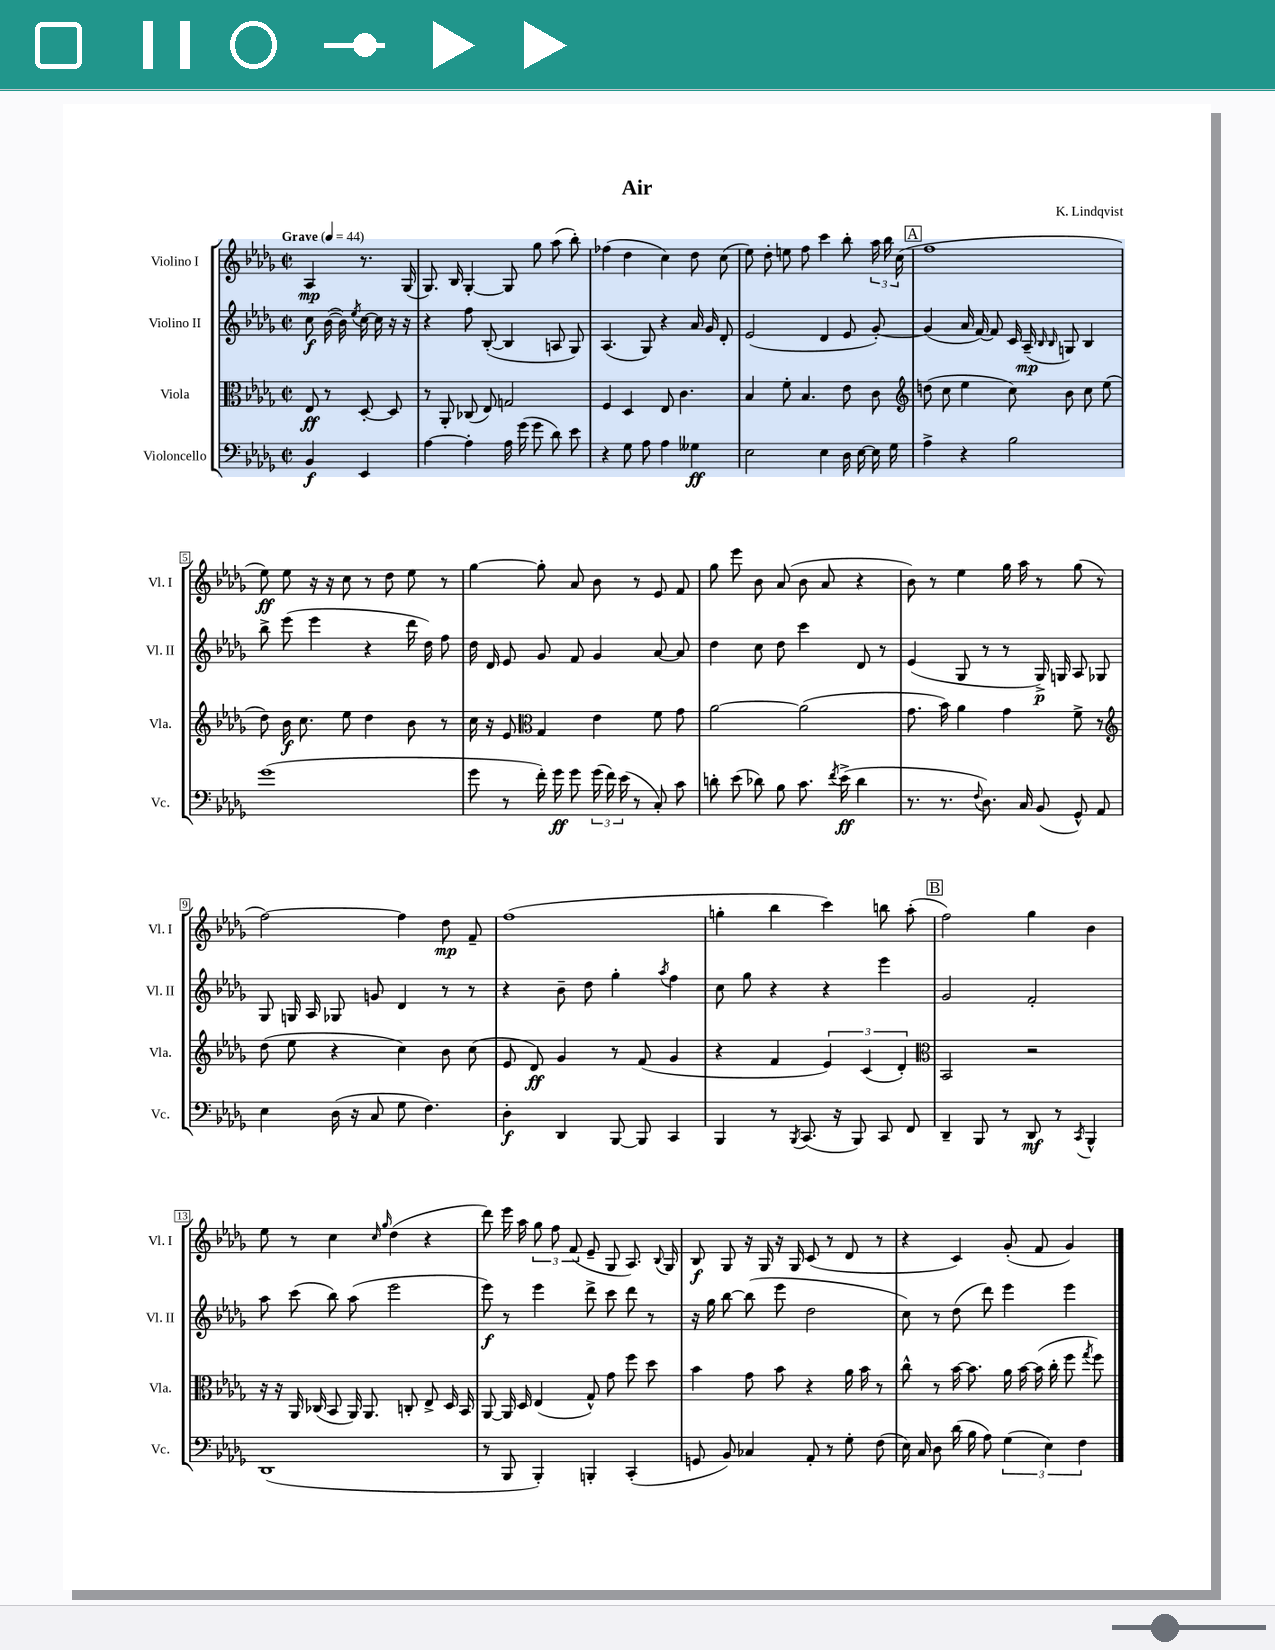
\header { title = "Air" composer = "K. Lindqvist" }
<<
\new StaffGroup <<
\new Staff = "s0" \with { instrumentName = "Violino I" shortInstrumentName = "Vl. I" } {
    \clef treble \key des \major \defaultTimeSignature \time 2/2 \partial 2 \tempo "Grave" 4 = 44
    \autoBeamOff aes4\mp r8. ges16( |
    ges8.) bes16 ges4~-. ges8 ges''8 aes''8( bes''8-.) |
    fes''4( des''4 c''4) des''8 c''8( |
    ees''8) des''8-. e''8 f''8 c'''4 bes''8-. \tuplet 3/2 { aes''16 bes''16 c''16( } |
    \mark \markup { \box "A" } f''1 |
    ees''8\ff) ees''8 r16 r16 c''8 r8 des''8 ees''8 r8 |
    ges''4~ ges''8-. aes'8 bes'8 r8 ees'8 f'8 |
    ges''8 ees'''8 bes'8 aes'8( bes'8 aes'8 r4 |
    bes'8) r8 ees''4 ges''16 aes''16 r8 ges''8( r8 |
    f''2~) f''4 des''8\mp f'8-- |
    f''1( |
    g''4-. bes''4 c'''4) b''8 aes''8-.( |
    \mark \markup { \box "B" } f''2) ges''4 bes'4 |
    ees''8 r8 c''4 \grace { c''16 ges''16 } des''4( r4 |
    des'''8) ees'''16 aes''16 \tuplet 3/2 { ges''8 f''8 f'8( } ees'8-- ges8 aes8.) \appoggiatura { bes8 } ges16 |
    bes8\f ges8 r16 ges16 r16 ges16 c'8( r8 des'8 r8 |
    r4 c'4) ges'8-.( f'8 ges'4) \bar "|." |
}
\new Staff = "s1" \with { instrumentName = "Violino II" shortInstrumentName = "Vl. II" } {
    \clef treble \key des \major \defaultTimeSignature \time 2/2 \partial 2
    \autoBeamOff c''8\f bes'16~( bes'16) \acciaccatura { ees''8 } c''16~ c''16 r16 r16 |
    r4 f''8 bes8~-.( bes4 a8 ges8) |
    aes4.( ges8) r4 aes'16 ges'16 des'8-. |
    ees'2( des'4 ees'8 ges'8~-.) |
    \mark \markup { \box "A" } ges'4( aes'16 f'16~) f'8 c'16 aes16--\mp( \grace { bes16 bes16 } g8) bes4 |
    bes''8-> ees'''8( ees'''4 r4 des'''16 des''16) f''8 |
    des''16 des'16 ees'8 ges'8 f'8 ges'4 aes'8~ aes'8 |
    des''4 c''8 des''8 c'''4 des'8 r8 |
    ees'4( ges8 r8 r8 ges16->\p) g16 aes8 ges8 |
    ges8 g16 aes16 ges8 g'8 des'4 r8 r8 |
    r4 bes'8-- des''8 ges''4-. \acciaccatura { aes''8 } f''4 |
    c''8 ges''8 r4 r4 ees'''4 |
    \mark \markup { \box "B" } ges'2 f'2-. |
    aes''8 c'''8( bes''8) aes''8( ees'''2 |
    ees'''8\f) r8 ees'''4 des'''8-> c'''8 des'''8 r8 |
    r16 ges''16 bes''8~ bes''8( ees'''8 des''2 |
    c''8) r8 des''8( des'''8) ees'''4 ees'''4 \bar "|." |
}
\new Staff = "s2" \with { instrumentName = "Viola" shortInstrumentName = "Vla." } {
    \clef alto \key des \major \defaultTimeSignature \time 2/2 \partial 2
    \autoBeamOff ees8\ff r8 des8~-. des8 |
    r8 aes,8-. ces8( ees8) g2 |
    f4 des4 ees8 c'4. |
    bes4 f'8-. bes4. ees'8 c'8 |
    \mark \markup { \box "A" } \clef treble d''8( c''8 ees''4 c''8) bes'8 c''8 ees''8( |
    des''8) bes'16\f c''8. ees''8 des''4 bes'8 r8 |
    c''16 r16 ees'8 \clef alto ges4 ees'4 f'8 ges'8 |
    aes'2~ aes'2( |
    ges'8. bes'16) aes'4 ges'4 f'8-> r8 |
    \clef treble des''8( ees''8 r4 c''4) bes'8 c''8( |
    ees'8 des'8\ff) ges'4 r8 f'8( ges'4 |
    r4 f'4 \tuplet 3/2 { ees'4) c'4( des'4-.) } |
    \mark \markup { \box "B" } \clef alto bes,2 r2 |
    r16 r16 aes,16 ces16( bes,8 aes,16) aes,8. c8-. ees8-> des16 bes,16 |
    aes,8~ aes,16 des16 ees4( ges8-^) ges'8 f''8 des''8 |
    bes'4 ges'8 bes'8 r4 aes'16 bes'16 r8 |
    c''8-^ r8 bes'16~ bes'8. aes'16 bes'16~ bes'16( c''16-. f''8 \acciaccatura { ges''8 } f''8) \bar "|." |
}
\new Staff = "s3" \with { instrumentName = "Violoncello" shortInstrumentName = "Vc." } {
    \clef bass \key des \major \defaultTimeSignature \time 2/2 \partial 2
    \autoBeamOff bes,4\f ees,4 |
    aes4~ aes4-. aes16 ges'16( ges'8 des'8) ees'8 |
    r4 ges8 aes8 aes4 geses4\ff |
    ees2 ees4 des16 ees16~ ees16 ges16 |
    \mark \markup { \box "A" } aes4-> r4 bes2 |
    ges'1( |
    ges'8 r8 f'16-.) ges'16\ff ges'8 \tuplet 3/2 { ges'16( f'16) ees'16( } r8 c8-.) c'8 |
    d'8-. ees'8( des'8) bes8 c'8. \acciaccatura { f'8 } ees'16->\ff( des'4 |
    r8. r8. \appoggiatura { f8 } des8.) c16 bes,8( ges,8-^) aes,8 |
    ees4 des16( r16 c8 ges8 f4.) |
    des4-.\f des,4 bes,,8~ bes,,8 c,4 |
    bes,,4 r8 \acciaccatura { bes,,8 } c,8.( r16 bes,,8) c,8 f,8 |
    \mark \markup { \box "B" } des,4-- bes,,8 r8 des,8\mf r8 \acciaccatura { c,8 } bes,,4-^ |
    des,1( |
    r8 bes,,8 bes,,4-.) b,,4-. c,4-.( |
    g,8 bes,8) ces4 aes,8-. r8 ges8-. f8( |
    ees16) c16 des8 des'16( bes16 aes8) \tuplet 3/2 { ges4( ees4) f4 } \bar "|." |
}
>>
>>
\layout { \context { \Score \override BarNumber.stencil = #(make-stencil-boxer 0.1 0.3 ly:text-interface::print) } }
